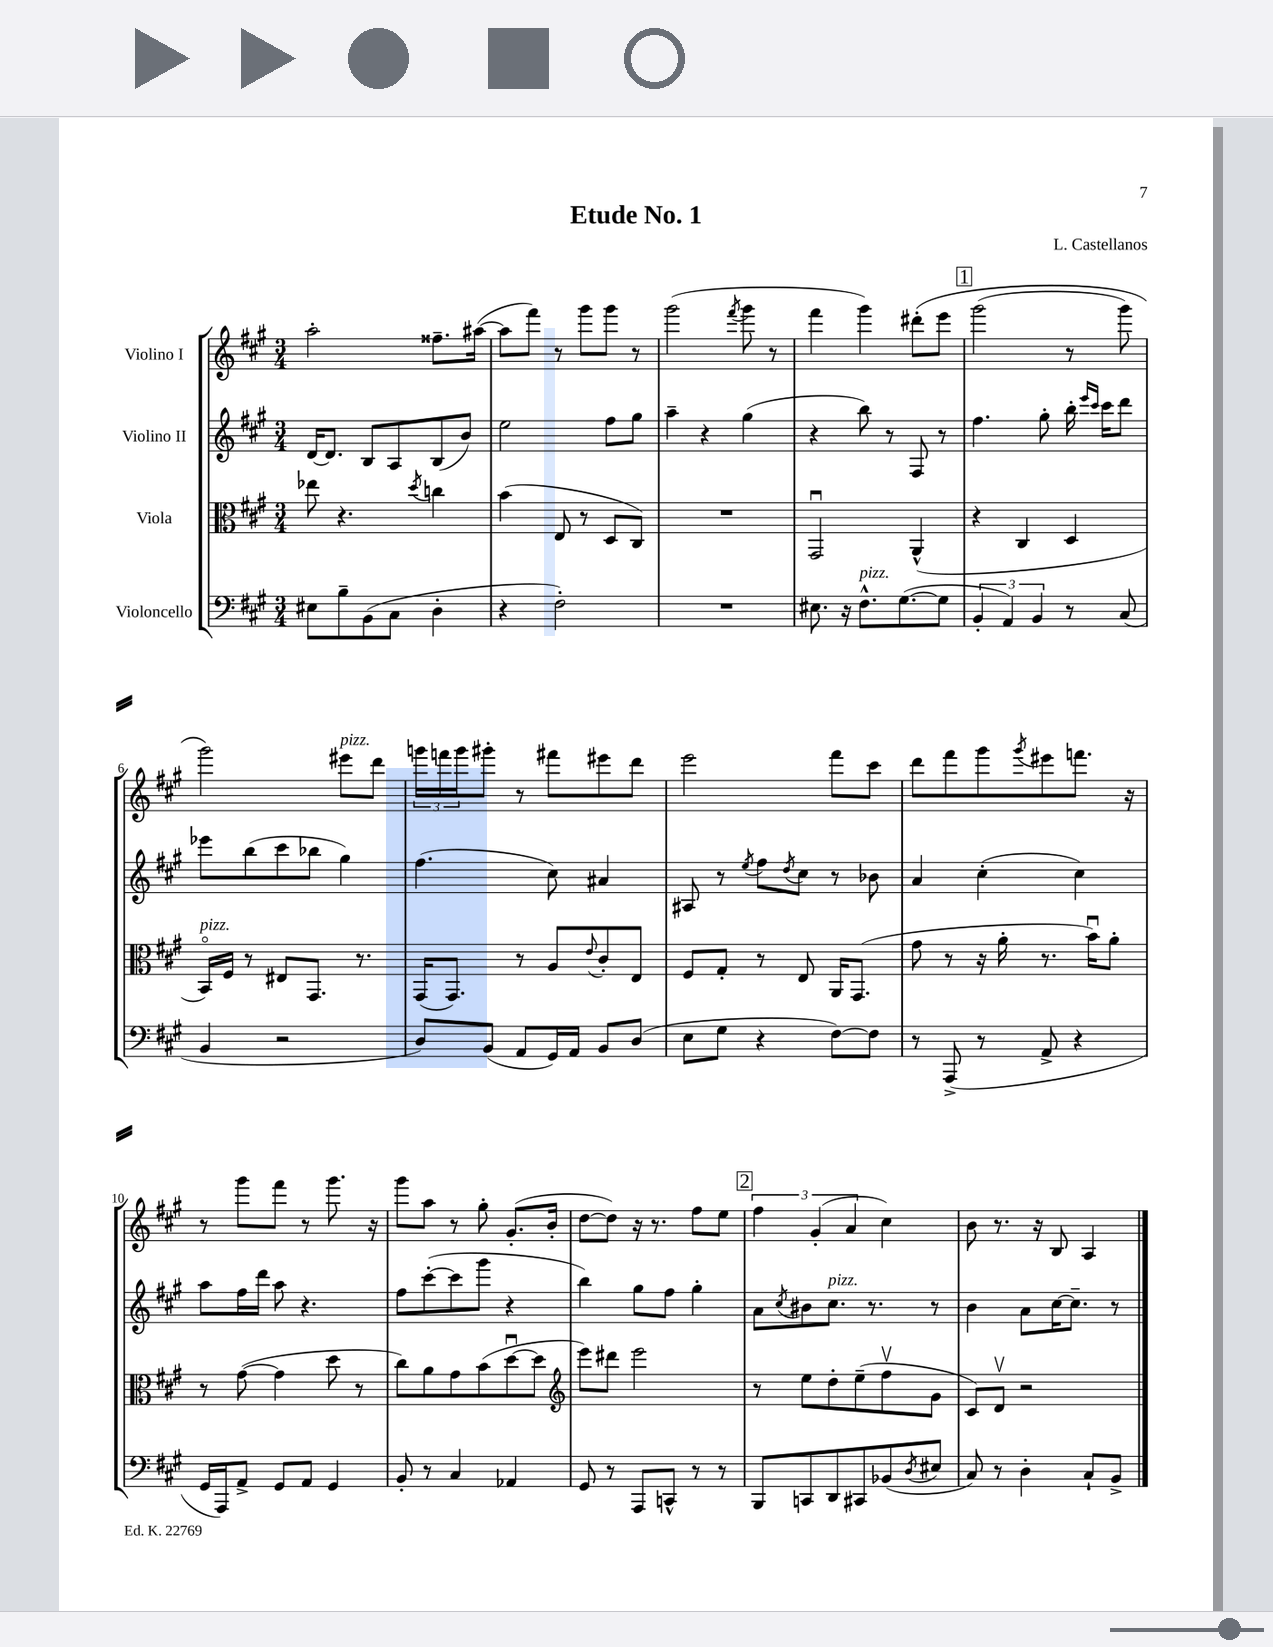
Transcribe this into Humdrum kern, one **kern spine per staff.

**kern	**kern	**kern	**kern
*staff4	*staff3	*staff2	*staff1
*clefF4	*clefC3	*clefG2	*clefG2
*k[f#c#g#]	*k[f#c#g#]	*k[f#c#g#]	*k[f#c#g#]
*M3/4	*M3/4	*M3/4	*M3/4
8E#\L	8ee-\	[16d/LK	2aa'\
.	.	8.d/]J	.
8B~\	4.r	.	.
(8BB\	.	8B/L	.
8C#\J	.	8A/	.
.	8qdd/	.	.
4D'\	4cc\	(8B/	8.ff##~\L
.	.	8b/J)	.
.	.	.	([16aa#\Jk
=	=	=	=
4r	(4b\	2ee\	8aa#\]L
.	.	.	8fff#\J)
2F#'\)	8E/	.	8r
.	8r	.	8ggg#\L
.	8D/L	8ff#\L	8ggg#\J
.	8C#/J)	8gg#\J	8r
=	=	=	=
2.r	2.r	4aa~\	(2ggg#\
.	.	4r	.
.	.	.	8qfff#/
.	.	(4gg#\	8ggg#\
.	.	.	8r
=	=	=	=
8.E#\	2GG#u/	4r	4fff#\
16r	.	.	.
8.F#^^\L	.	8bb\)	4ggg#\)
.	.	8r	.
([8.G#\	.	.	.
.	(4AA^^/	8F#/	&(8ddd#'\L
8G#\]J	.	8r	8eee\J
=	=	=	=
6BB'/	4r	4.ff#\	(2ggg#\
6AA/)	.	.	.
.	4C#/	.	.
6BB/	.	.	.
.	.	8gg#'\	.
8r	4D/	16bb'\	8r
.	.	16qqeee/LL	.
.	.	16qqccc#/JJ	.
.	.	16ccc#\LK	.
(8C#/	.	8ddd\J	8ggg#\)
=	=	=	=
4BB/	16BBo/LL)	8eee-\L	2ggg#\&)
.	16F#/JJ	.	.
.	8r	(8bb\	.
2r	8E#/L	8ccc#\	.
.	8.GG#/J	8bb-\J	.
.	.	4gg#\)	8eee#\L
.	8.r	.	.
.	.	.	8ddd\J
=	=	=	=
8D/L)	(16GG#/LK	(4.ff#\	24ggg\LL
.	.	.	24fff\
.	8.GG#/J)	.	.
.	.	.	24ggg\J
(8BB/J	.	.	8ggg#'\J
8AA/L	8r	.	8r
16GG#/L)	8A/L	8cc#\)	8fff#\L
16AA/JJ	.	.	.
.	8qqe/	.	.
8BB/L	8c#'/	4a#/	8eee#\
(8D/J	8E/J	.	8ddd\J
=	=	=	=
8E\L	8F#/L	8A#/	2eee\
8G#\J	8G#'/J	8r	.
.	.	8qee/	.
4r	8r	8ff#\L	.
.	.	8qdd/	.
.	8E/	8cc#\J	.
[8F#\L)	16AA/LK	8r	8fff#\L
.	(8.GG#/J	.	.
8F#\]J	.	8b-\	8ccc#\J
=	=	=	=
8r	8g#\	4a/	8ddd\L
(8AAA^/	8r	.	8fff#\
8r	16r	(4cc#'\	8ggg#\
.	16a'\	.	.
.	.	.	8qggg#/
8AA^/	8.r	.	8eee#\
4r	.	4cc#\)	8.fff\J
.	16bu\LK)	.	.
.	8a'\J	.	.
.	.	.	16r
=	=	=	=
16GG#/LL	8r	8aa\L	8r
16AAA/J)	.	.	.
8AA^/J	([8g#\	16ff#\L	8ggg#\L
.	.	16ddd\JJ	.
8GG#/L	4g#\]	8aa\	8fff#\J
8AA/J	.	4.r	8r
4GG#/	8dd\	.	8.ggg#\
.	8r	.	.
.	.	.	16r
=	=	=	=
8BB'/	8cc#\L)	8ff#\L	8ggg#\L
8r	8a\	([8ccc#'\	8aa\J
4C#/	8g#\	8ccc#\]	8r
.	(8b\	8ggg#\J	8gg#'\
4AA-/	[8ddu\	4r	(8.g#'/L
.	8dd\]J	.	.
.	.	.	16b'/Jk
=	=	=	=
*	*clefG2	*	*
8GG#/	8eee\L)	4bb\)	[8dd\L
8r	8ddd#\J	.	8dd\]J)
8AAA/L	2eee\	8gg#\L	16r
.	.	.	8.r
8CC^^/J	.	8ff#\J	.
8r	.	4gg#'\	8ff#\L
8r	.	.	8ee\J
=	=	=	=
8BBB/L	8r	8a\L	6ff#\
.	.	8qcc#/	.
8CC/	8ee\L	8b#\	.
.	.	.	(6g#'/
8DD/	8dd'\	8.cc#\J	.
.	.	.	6a/
8CC#/	(8ee~\	.	.
.	.	8.r	.
(8BB-/	8ff#v\	.	4cc#\)
8qD/	.	.	.
8E#/J	8g#\J	8r	.
=	=	=	=
8C#/)	8c#/L)	4b\	8b\
8r	8dv/J	.	8.r
4D'\	2r	8a\L	.
.	.	.	16r
.	.	[16cc#\K	8B/
.	.	8.cc#~\]J	.
8C#`/L	.	.	4A/
8BB^/J	.	8r	.
==	==	==	==
*-	*-	*-	*-
